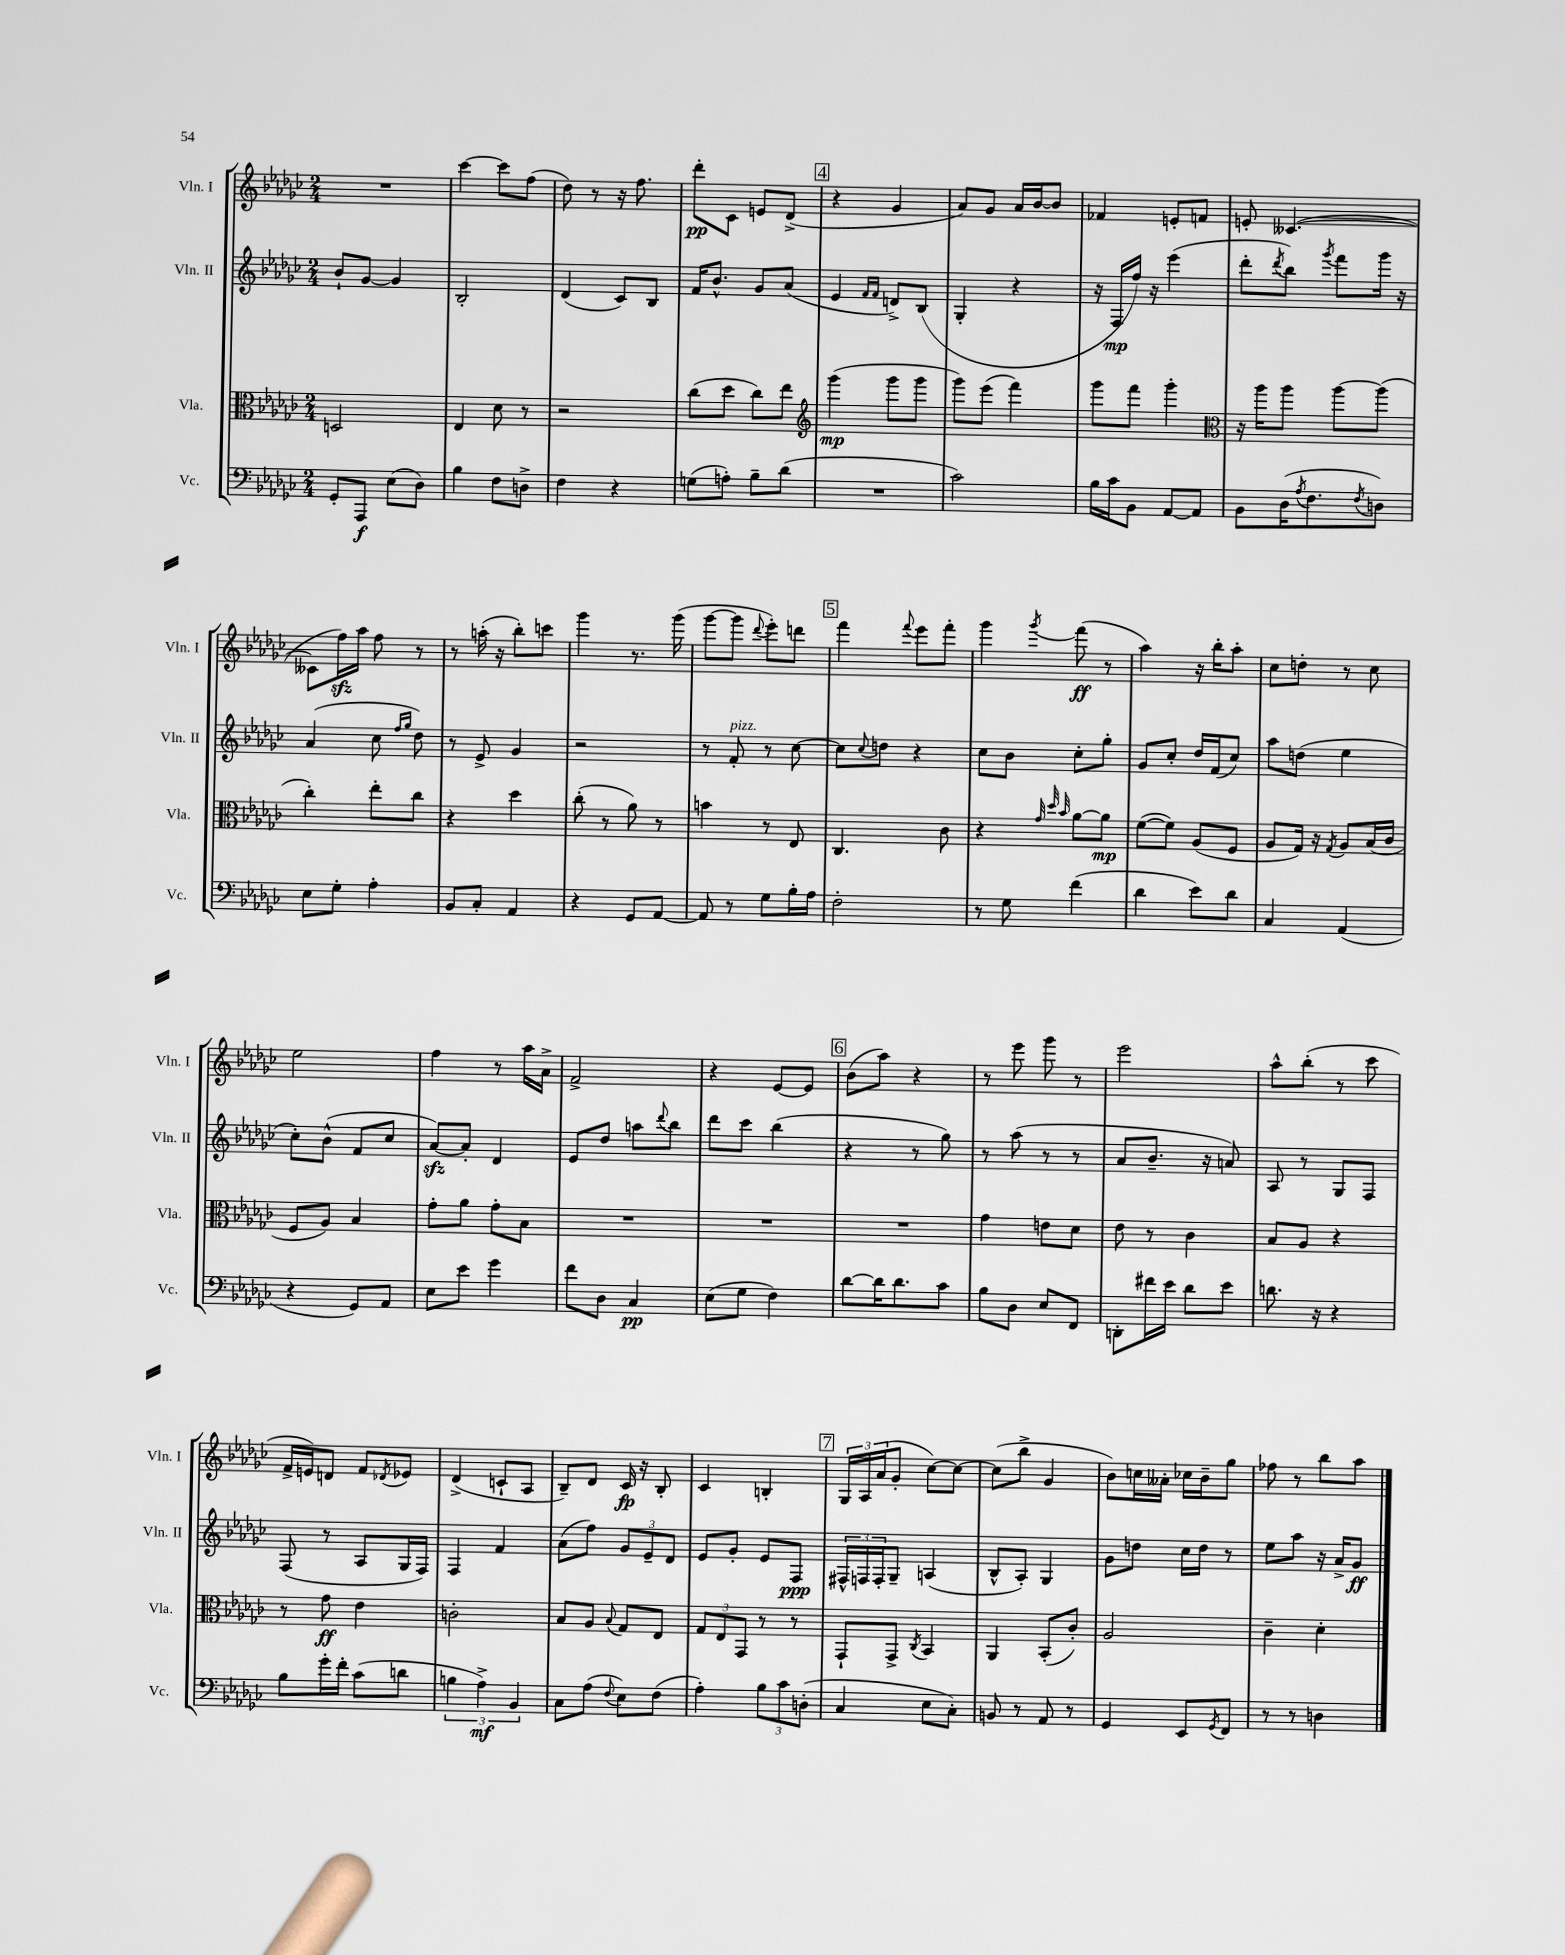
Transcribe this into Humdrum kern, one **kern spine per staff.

**kern	**kern	**kern	**kern
*staff4	*staff3	*staff2	*staff1
*clefF4	*clefC3	*clefG2	*clefG2
*k[b-e-a-d-g-c-]	*k[b-e-a-d-g-c-]	*k[b-e-a-d-g-c-]	*k[b-e-a-d-g-c-]
*M2/4	*M2/4	*M2/4	*M2/4
8GG-'/L	2D/	8b-`/L	2r
8AAA-/J	.	[8g-/J	.
(8E-\L	.	4g-/]	.
8D-\J)	.	.	.
=	=	=	=
4B-\	4E-/	2B-'/	[4ccc-\
8F\L	8d-\	.	8ccc-\]L
8D^\J	8r	.	(8ff\J
=	=	=	=
4F\	2r	(4d-/	8dd-\)
.	.	.	8r
4r	.	8c-/L)	16r
.	.	.	8.ff\
.	.	8B-/J	.
=	=	=	=
(8G\L	(8cc-\L	16f/LK	8ddd-'\L
.	.	8.b-^^/J	.
8A'\J)	8dd-\J	.	8c-\J
8B-~\L	8cc-\L)	8g-/L	8e/L
(8d-\J	8ee-\J	(8a-/J	(8d-^/J
=	=	=	=
*	*clefG2	*	*
2r	(4ggg-\	4e-/	4r
.	.	16qqf/LL	.
.	.	16qqf/JJ	.
.	8ggg-\L	8d^/L)	4g-/
.	8ggg-\J	(8B-/J	.
=	=	=	=
2c-\)	8ggg-\L)	4G-'/	8a-/L)
.	(8eee-\J	.	8g-/J
.	4fff\)	4r	16a-/LL
.	.	.	[16b-/J
.	.	.	8b-/]J
=	=	=	=
16B-\LL	8ggg-\L	16r	4f-/
16c-\J	.	16F/LL	.
8BB-\J	8fff\J	16ff/JJ)	.
.	.	16r	.
[8AA-/L	4ggg-'\	(4eee-\	8e'/L
8AA-/]J	.	.	8f/J
=	=	=	=
*	*clefC3	*	*
8BB-\L	16r	8ddd-'\L	8e'/
.	16aa-\LK	.	.
.	.	8qddd-/	.
(16D-\K	8aa-\J	8bb-\J)	([4.c--/
8qA-/	.	.	.
8.F\	.	.	.
.	.	8qggg-/	.
.	[8aa-\L	8fff\L	.
8qF/	.	.	.
8D\J)	(8aa-\]J	16ggg-\Jk	.
.	.	16r	.
=	=	=	=
8E-\L	4cc-'\)	(4a-/	8c--\]L
8G-'\J	.	.	16ff\L)
.	.	.	16aa-\JJ
4A-'\	8ee-'\L	8cc-\	8ff\
.	.	16qqff/LL	.
.	.	16qqgg-/JJ	.
.	8cc-\J	8dd-\)	8r
=	=	=	=
8BB-/L	4r	8r	8r
8C-'/J	.	8e-^/	(16aa'\
.	.	.	16r
4AA-/	4dd-\	4g-/	8bb-'\L)
.	.	.	8ccc\J
=	=	=	=
4r	(8cc-'\	2r	4ggg-\
.	8r	.	.
8GG-/L	8a-\)	.	8.r
[8AA-/J	8r	.	.
.	.	.	(16ggg-\
=	=	=	=
8AA-/]	4b\	8r	[8ggg-\L
8r	.	8f'/	8ggg-\]J
.	.	.	8qqddd-/
8G-\L	8r	8r	8eee-'\L)
16B-'\L	8E-/	[8cc-\	8ddd\J
16A-\JJ	.	.	.
=	=	=	=
2F'\	4.C-/	8cc-\]L	4fff\
.	.	8qqcc-/	.
.	.	8dd\J	.
.	.	.	8qqfff/
.	.	4r	8eee-\L
.	8c-\	.	8fff'\J
=	=	=	=
8r	4r	8cc-\L	4ggg-\
8G-\	.	8b-\J	.
.	32qqg-/	.	.
.	32qqdd-/	.	.
.	32qqb-/	.	8qggg-/
(4f\	[8a-\L	8cc-'\L	(8fff\
.	8a-\]J	8gg-'\J	8r
=	=	=	=
4d-\	([8f\L	8g-/L	4aa-\)
.	8f\]J)	8cc-'/J	.
8e-\L)	(8A-/L	16dd-/LL	16r
.	.	(16f/J	16bb-'\LK
8d-\J	8F/J	8cc-/J)	8aa-'\J
=	=	=	=
4C-/	8A-/L	8aa-\L	8cc-\L
.	16G-/Jk)	(8dd\J	8dd'\J
.	16r	.	.
.	8qG-/	.	.
(4AA-/	8A-/L	4ee-\	8r
.	(16B-/L	.	8cc-\
.	16c-/JJ	.	.
=	=	=	=
4r	8F/L	8cc-'\L)	2ee-\
.	8A-/J)	(8b-^^\J	.
8GG-/L)	4B-/	8f/L	.
8AA-/J	.	8cc-/J	.
=	=	=	=
8E-\L	8g-'\L	[8a-/L)	4ff\
8e-\J	8a-\J	8a-'/]J	.
4g-\	8g-'\L	4d-/	8r
.	8B-\J	.	16aa-\LL
.	.	.	16a-^\JJ
=	=	=	=
8f\L	2r	8e-/L	2f^/
8D-\J	.	8dd-/J	.
4C-/	.	8aa\L	.
.	.	8qqddd-/	.
.	.	8bb-\J	.
=	=	=	=
(8E-\L	2r	8ddd-\L	4r
8G-\J	.	8ccc-\J	.
4F\)	.	(4bb-\	[8e-/L
.	.	.	8e-/]J
=	=	=	=
[8d-\L	2r	4r	(8b-\L
16d-\]K	.	.	8aa-\J)
8.d-\	.	.	.
.	.	8r	4r
8c-\J	.	8gg-\)	.
=	=	=	=
8B-\L	4g-\	8r	8r
8D-\J	.	(8aa-\	8eee-\
8E-/L	8e\L	8r	8ggg-\
8FF/J	8d-\J	8r	8r
=	=	=	=
8DD'\L	8e-\	8a-/L	2eee-\
16f#\L	8r	8.b-~/J	.
16e-\JJ	.	.	.
8d-\L	4c-\	.	.
.	.	16r	.
8e-\J	.	8a/)	.
=	=	=	=
8.d\	8B-/L	8A-/	8aa-^^\L
.	8A-/J	8r	(8bb-'\J
16r	.	.	.
4r	4r	8G-/L	8r
.	.	8F/J	8ccc-\
=	=	=	=
8B-\L	8r	(8F/	16f^/LL
.	.	.	16e/J)
16g-'\L	8g-\	8r	8d/J
16f'\JJ	.	.	.
(8c-\L	4e-\	8A-/L	8f/L
.	.	.	8qd-/
8d\J	.	16G-/L	8e-/J
.	.	16F/JJ)	.
=	=	=	=
6B\	2c'\	4F/	(4d-^/
6A-^\)	.	.	.
.	.	4f/	8c`/L
6BB-/	.	.	.
.	.	.	8A-/J
=	=	=	=
8C-\L	8B-/L	(8a-\L	8B-~/L)
(8A-\J	8A-/J	8ff\J)	8d-/J
8qqF/	8qqB-/	.	.
8E-\L)	8G-/L	12g-/L	16c-/
.	.	.	16r
.	.	12e-~/	.
(8F\J	8E-/J	.	8B-'/
.	.	12d-/J	.
=	=	=	=
4A-'\)	12G-/L	8e-/L	4c-/
.	12E-/	.	.
.	.	8g-'/J	.
.	12GG-/J	.	.
12B-\L	8r	8e-/L	4B'/
12c-\	.	.	.
.	8r	8F/J	.
(12D'\J	.	.	.
=	=	=	=
4C-/	8GG-`/L	24F#^^/LL	24G-/LL
.	.	24F/	24A-/
.	.	24F'/J	(24a-/J
.	8GG-^/J	8G-~/J	8g-'/J
.	8qC-/	.	.
8E-\L	4BB-/	(4A/	[8cc-\L)
8C-'\J)	.	.	8cc-\_J
=	=	=	=
8BB/	4AA-/	8B-^^/L	(8cc-\]L
8r	.	8A-'/J)	8bb-^\J
8AA-/	(8BB-'/L	4G-/	4g-/
8r	8c-'/J)	.	.
=	=	=	=
4GG-/	2A-/	8g-\L	8b-\L)
.	.	8dd\J	16cc\L
.	.	.	16a--'\JJ
8EE-/L	.	16cc-\LL	16cc-\LL
.	.	16dd\JJ	16b-~\J
8qGG-/	.	.	.
8FF/J	.	8r	8gg-\J
=	=	=	=
8r	4c-~\	8ee-\L	8ff-\
8r	.	8aa-\J	8r
4D\	4d-'\	16r	8bb-\L
.	.	16a-^/LK	.
.	.	8g-/J	8aa-\J
==	==	==	==
*-	*-	*-	*-
